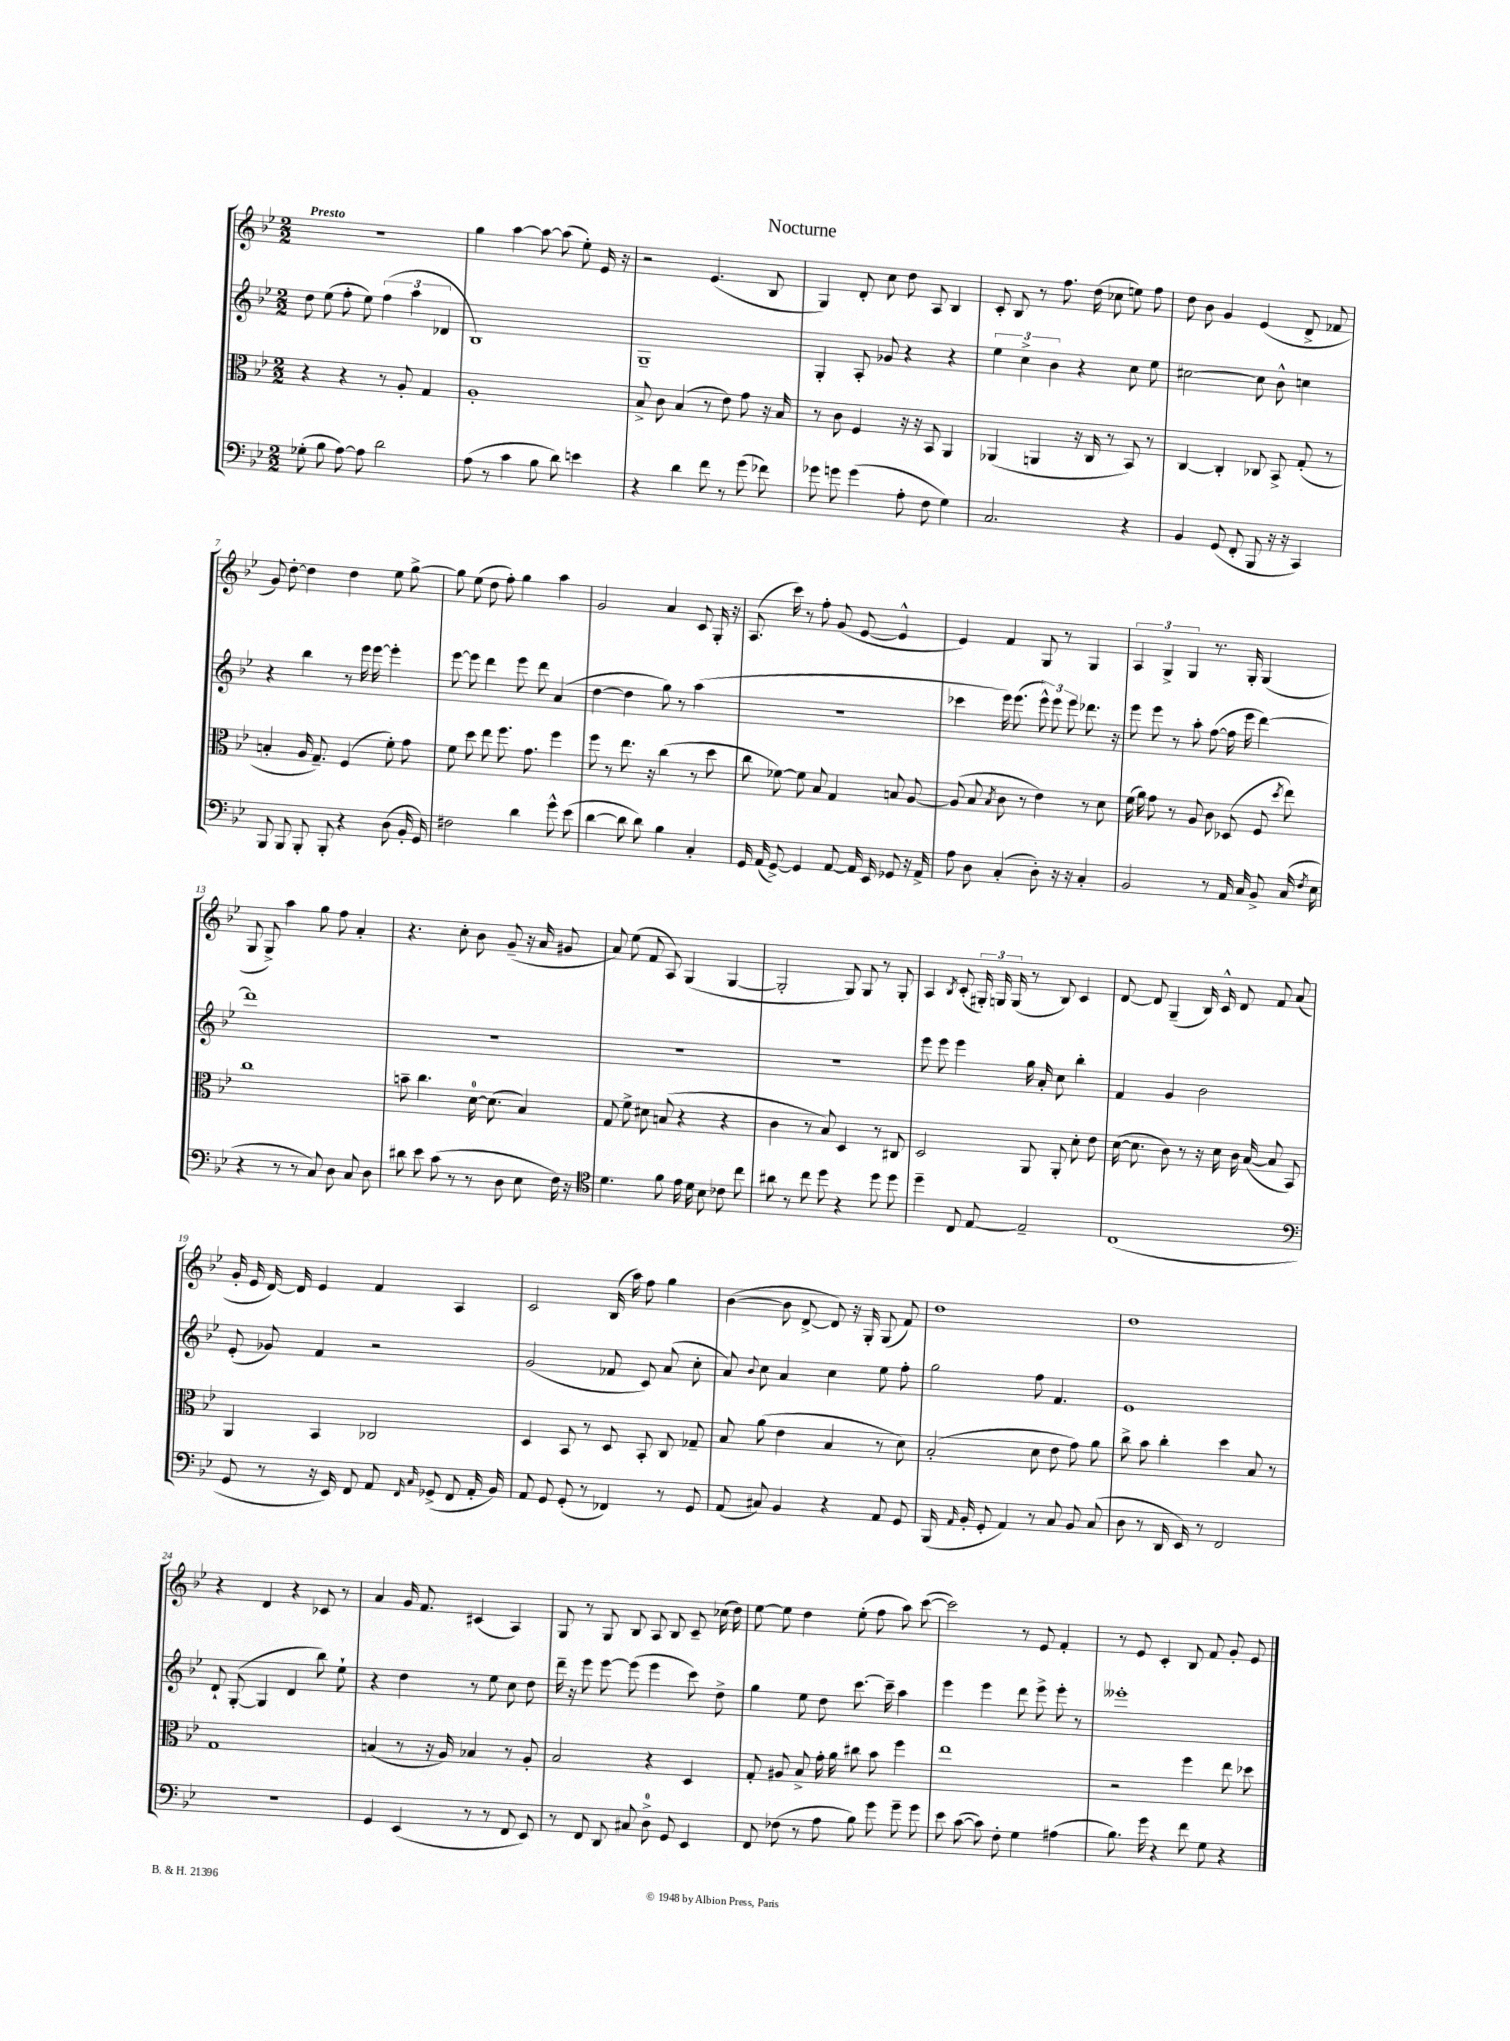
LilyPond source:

\header { title = "Nocturne" }
<<
\new StaffGroup <<
\new Staff = "s0" {
    \clef treble \key bes \major \numericTimeSignature \time 2/2 \tempo "Presto"
    \autoBeamOff R1 |
    g''4 a''4~ a''8~ a''8( ees''8-.) ees'16 r16 |
    r2 ees'4.( bes8 |
    g4) d'8-. c''8 d''8 a8 bes4 |
    c'8-. bes8 r8 f''8. d''16( ces''8 e''8) f''8 |
    d''8 bes'8 g'4 ees'4( d'8-> fes'8 |
    g'8) d''8~-. d''4 d''4 ees''8 g''8~-> |
    g''8 ees''8( d''8 f''8-.) g''4 a''4 |
    g'2 a'4 c'8 g16-. r16 |
    a8.( c'''16) r8 f''8-. g'8( ees'8~ ees'4-^ |
    ees'4) f'4 g8 r8 g4 |
    \tuplet 3/2 { a4 g4-> g4 } r8. g16-. g4( |
    g8 g8->) a''4 g''8 f''8 a'4-. |
    r4. c''8-. bes'8 g'8--( r16 a'16 gis'8 |
    a'8) ees''8( f'8 a8) g4( g4~ |
    g2-. g8) g8 r8 g8-. |
    a4 \acciaccatura { bes8 } c'8-.( \tuplet 3/2 { gis16-.) g16 g16( } r8 bes8) c'4 |
    d'8~ d'8 g4--( bes16) c'16-^ d'8 f'8 a'8( |
    g'16-. ees'16 d'16~) d'16 ees'4 f'4 a4 |
    c'2 bes16( a''16) f''8 g''4 |
    bes'4~( bes'8 d'8~-> d'8) r16 g16-. g8( f'8) |
    d''1 |
    d''1 |
    r4 d'4 r4 ces'8 r8 |
    a'4 g'16 f'8. cis'4( a4) |
    g8 r8 g8 bes8 a8 bes8 c'8-- ces''16( d''16) |
    ees''8~ ees''8 d''4 ees''8-.( f''8 a''8) c'''8~( |
    c'''2) r8 ees'8 f'4-. |
    r8 ees'8 c'4-. bes8 f'8 g'8-. ees'8 \bar "|." |
}
\new Staff = "s1" {
    \clef treble \key bes \major \numericTimeSignature \time 2/2
    \autoBeamOff d''8 ees''8( f''8-. ees''8) \tuplet 3/2 { f''4( a''4 des'4 } |
    bes1) |
    g1-- |
    g4-. a8-. ges'8 r4 r4 |
    \tuplet 3/2 { ees''4 c''4-> bes'4 } r4 c''8 ees''8 |
    cis''2~ cis''8 bes'8-^ c''4 |
    r4 bes''4 r8 ees'''16 ees'''16~ ees'''4-. |
    ees'''8~ ees'''8 d'''4 ees'''8 d'''8 a'4( |
    d''4~ d''4 g''8) r8 a''4( |
    r1 |
    ces'''4 ees'''16) ees'''8.( \tuplet 3/2 { ees'''8-^) ees'''8 ees'''8 } des'''8. r16 |
    ees'''8 ees'''8 r8 a''8-. f''8~( f''16 ees'''16 d'''4~) |
    d'''1 |
    R1 |
    R1 |
    R1 |
    ees'''8 ees'''8 ees'''4 g''16 a'16-. c''8 bes''4-. |
    f'4 g'4 bes'2 |
    ees'8-.( ges'8) f'4 r2 |
    g'2( fes'8 c'8) a'8( c''8-. |
    a'8) \appoggiatura { bes'8 } c''8 a'4 c''4 ees''8 f''8-. |
    g''2 f''8 f'4. |
    ees'1 |
    d'8-! g8~-.( g4 d'4 bes''8) ees''8-! |
    r4 d''4 r8 ees''8 c''8 d''8 |
    d'''16-- r16 ees'''8 ees'''8~ ees'''8( ees'''4 c'''8) d''8-> |
    g''4 ees''8 d''8 c'''8.~ c'''16-- a''4 |
    ees'''4 ees'''4 d'''8 ees'''8-> ees'''8-. r8 |
    eeses'''1-. \bar "|." |
}
\new Staff = "s2" {
    \clef alto \key bes \major \numericTimeSignature \time 2/2
    \autoBeamOff r4 r4 r8 a8-. g4 |
    a1-. |
    bes8-> c'8 bes4( r8 ees'8) g'8 r16 bes16 |
    r8 c'8 f4 r16 r16 bes,8 a,4 |
    aes,4( a,4 r16 c16 r8 bes,8) r8 |
    c4~ c4-. ces8 bes,8-> g8-.( r8 |
    b4-. a16 g8.--) f4( f'8-.) g'8 |
    f'8 d''8 ees''8 f''8. g'8. f''4 |
    f''8 r8 ees''8. r16 c''4( r8 d''8 |
    c''8 fes'8~) fes'8 bes8 g4 b8 a8~ |
    a8( bes8 \acciaccatura { bes8 } c'8 r8 ees'4) r8 d'8 |
    f'16( a'16) g'8 r8 a8 c'8 des8( f8 \acciaccatura { d''8 } ees''8) |
    c''1 |
    b'8-- c''4. d'16-0~ d'8.( bes4) |
    g8 f'8-> dis'8 b8( r4 r4 |
    c'4 r8 bes8) d4 r8 cis8 |
    d2 a,8 a,8-. d'8-. ees'8 |
    d'16~( d'8. c'8) r8 r16 d'16 c'16 bes16~( bes8 bes,8) |
    a,4 bes,4 ces2 |
    d4 bes,8 r8 d8 bes,8-. c8 ges8-- |
    bes8 a'8( ees'4 bes4 r8 d'8) |
    bes2-.( d'8 ees'8 g'8) a'8 |
    c''8-> bes'8 c''4-. d''4 bes8 r8 |
    g1 |
    b4( r8 r16 a16) bes4 r8 a8-. |
    bes2 r4 d4 |
    g8-. ais8 bes8-> g'16-. a'16 cis''8 bes'8 f''4 |
    ees''1 |
    r2 f''4 ees''8 des''8 \bar "|." |
}
\new Staff = "s3" {
    \clef bass \key bes \major \numericTimeSignature \time 2/2
    \autoBeamOff ges8-.( bes8 a8~) a8 d'2 |
    a8( r8 c'4 bes8 d'8) e'4 |
    r4 d'4 f'8 r8 g'8( fes'8) |
    ges'8 g'8 g'4( a8-. f8 g4) |
    c2. r4 |
    bes,4 g,8( f,8-. bes,,8 r16 r16 c,4) |
    bes,,8 bes,,8 bes,,8-. bes,,8-. r4 d8( bes,16-. g,16) |
    fis2 d'4 g'8-^ ees'8( |
    d'4~ d'8 d'8) bes4 c4-. |
    g,16 a,16( g,8~->) g,4 a,8~ a,16 ees,16 ges,8 r16 a,16-> |
    a8 d8 c4-.( d8-.) r16 r16 c4-. |
    bes,2 r8 a,16 c16 bes,8-> c16( \acciaccatura { f8 } ees16 |
    r4 r8 r8 c8) d8 c8 d8 |
    dis'8 ees'8 c'8( r8 r8 d8 ees8 f16) r16 |
    \clef tenor d'4. f'8 ees'16 d'16 bes8 ces'8 c''8 |
    ais'8 r8 c''8 d''8 r4 d''8 d''8 |
    d''4-- c8 ees8~ ees2-- |
    c1( |
    \clef bass g,8 r8 r16 ees,16) f,8 a,8 \grace { f,16 c16 } ges,8->( f,8 a,16-. bes,16) |
    a,8 g,8 g,8-.( r8 fes,4) r8 g,8 |
    a,8( cis8) bes,4 r4 a,8 g,8 |
    bes,,16( \grace { a,16 } bes,16-. g,8-. a,4) r8 c8 bes,8 c8( |
    d8 r8 d,16 ees,16) r8 f,2 |
    R1 |
    g,4 ees,4( r8 r8 f,8 ees,8) |
    r8 f,8 d,8 cis8 d8-0-> g,8 ees,4 |
    f,8 fes8( r8 a8 bes8) g'8 g'8-- g'8 |
    ees'8 c'8~( c'8) f8-. g4 ais4( |
    bes8.) g'16 r4 f'8 g8 r4 \bar "|." |
}
>>
>>
